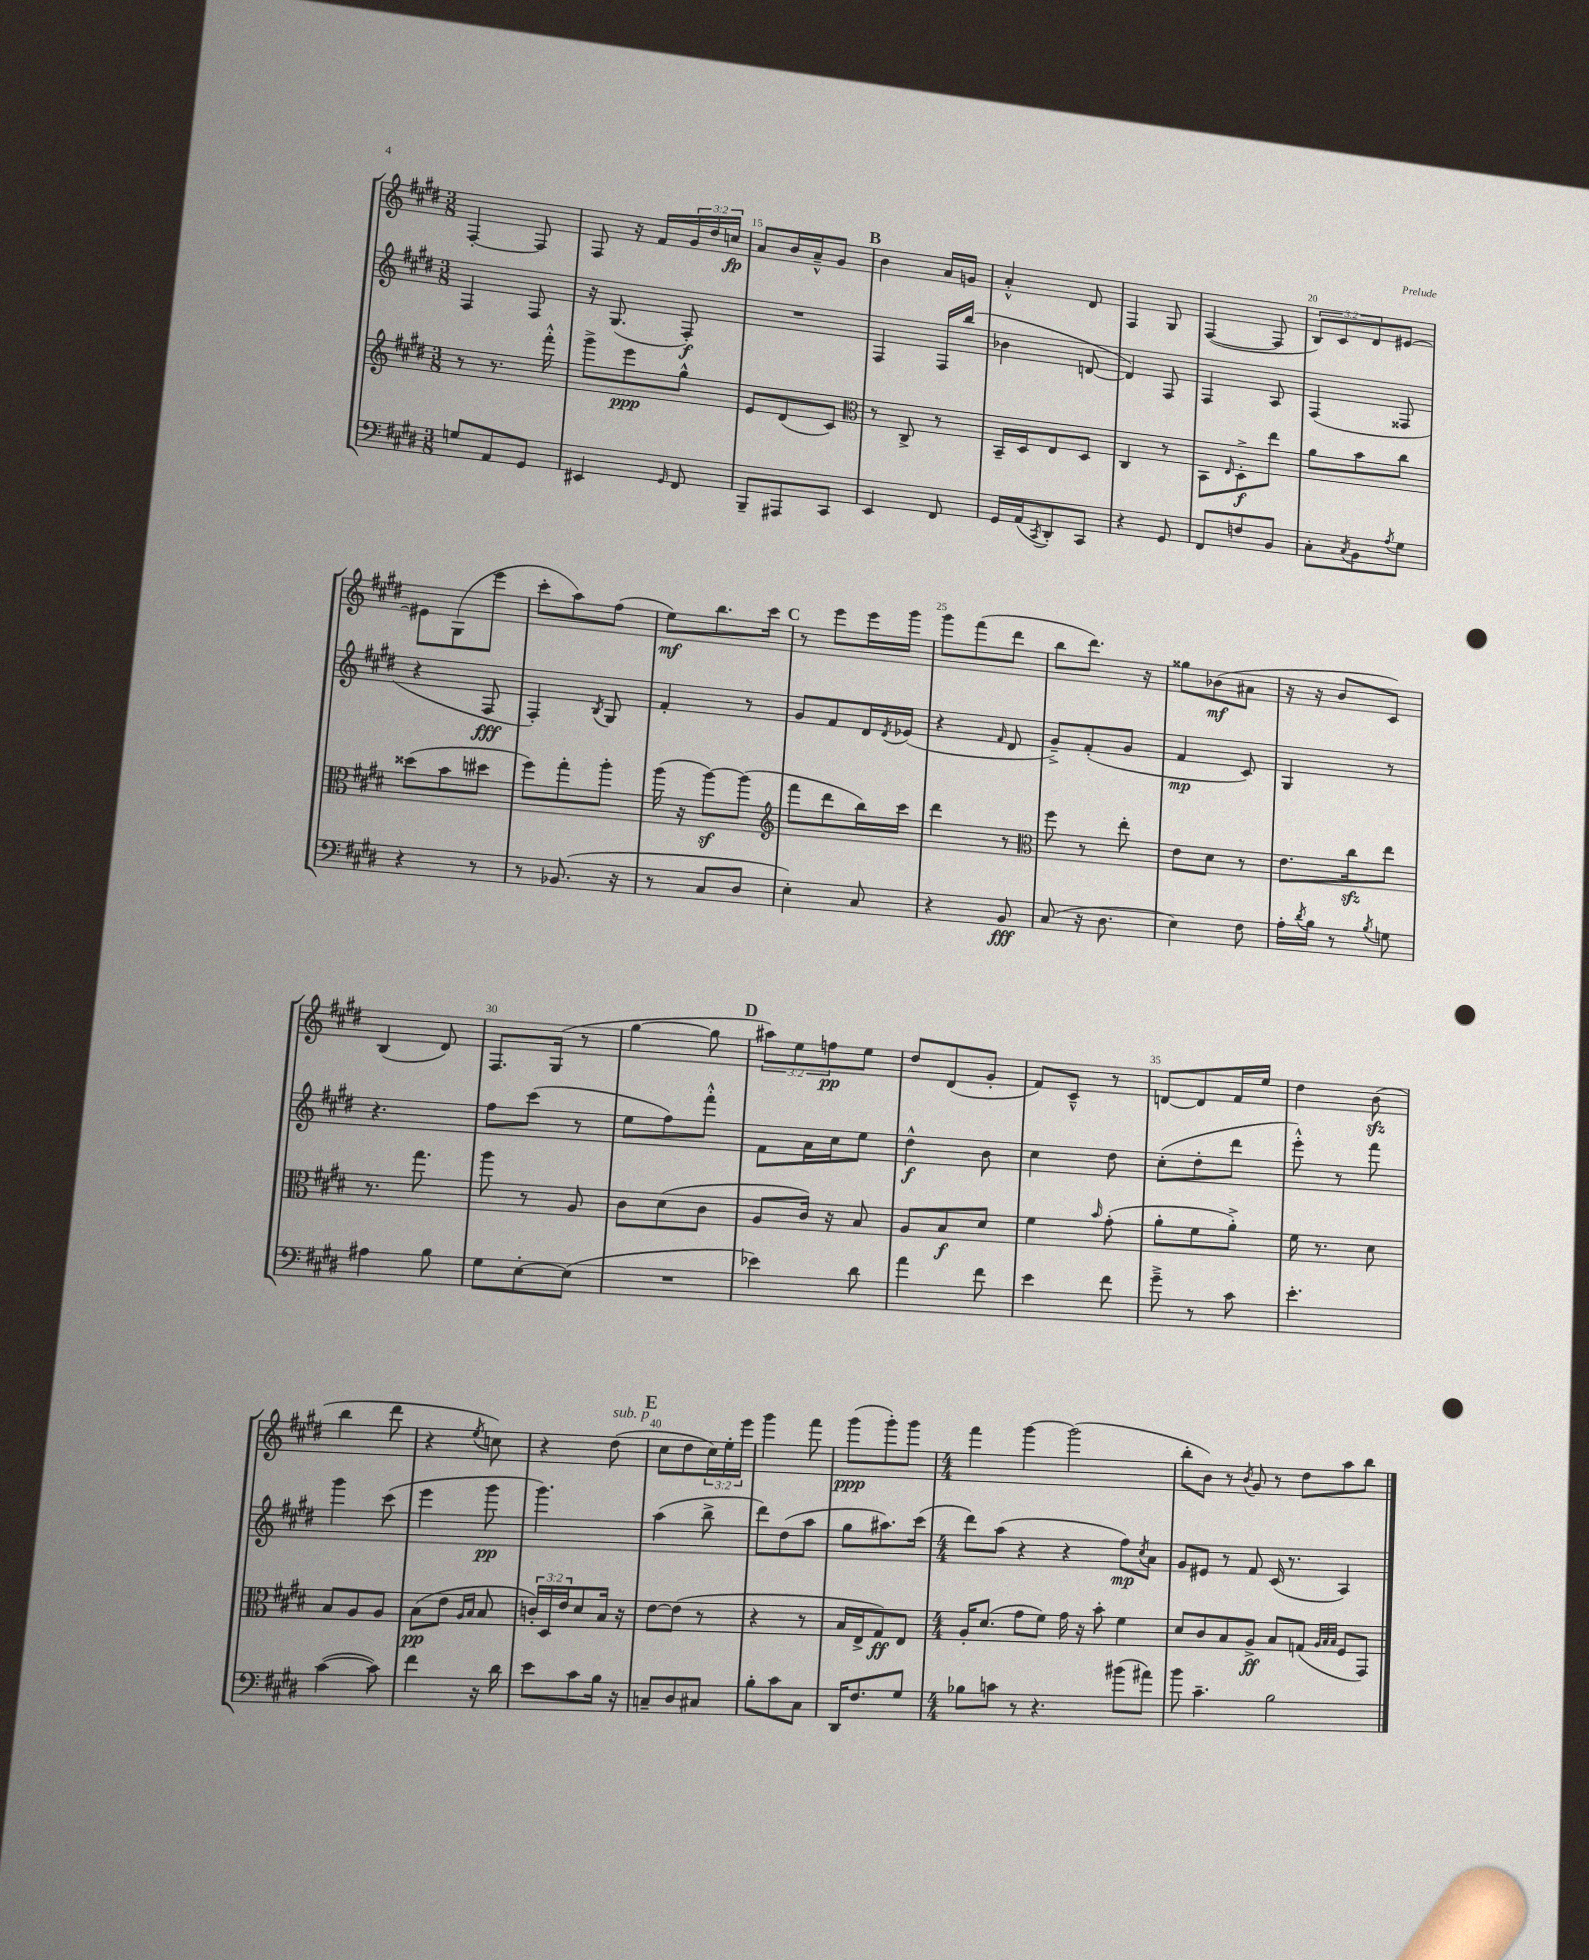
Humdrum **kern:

**kern	**dynam	**kern	**dynam	**kern	**dynam	**kern	**dynam
*part4	*part4	*part3	*part3	*part2	*part2	*part1	*part1
*staff4	*staff4	*staff3	*staff3	*staff2	*staff2	*staff1	*staff1
*clefF4	*	*clefG2	*	*clefG2	*	*clefG2	*
*k[f#c#g#d#]	*	*k[f#c#g#d#]	*	*k[f#c#g#d#]	*	*k[f#c#g#d#]	*
*M3/8	*	*M3/8	*	*M3/8	*	*M3/8	*
=13	=13	=13	=13	=13	=13	=13	=13
8Gn/L	.	8r	.	4F#/	.	[4F#'/	.
8AA/	.	8.r	.	.	.	.	.
8GG#/J	.	.	.	8F#/	.	8F#/]	.
.	.	16fff#'^^\	.	.	.	.	.
=14	=14	=14	=14	=14	=14	=14	=14
4EE#X/	.	8ggg#^\L	.	16r	.	8F#/	.
.	.	.	.	(8.G#/	.	.	.
.	.	8eee\	ppp	.	.	16r	.
.	.	.	.	.	.	16f#/LL	.
16qqGG#/	.	.	.	.	.	.	.
8FF#/	.	8gg#^^\J	.	8F#'/)	f	24g#/	.
.	.	.	.	.	.	24dd#/	.
.	.	.	.	.	.	24ccn/JJ	fp
=15	=15	=15	=15	=15	=15	=15	=15
8BBB~/L	.	8e/L	.	4.r	.	8a/L	.
8AAA#X/	.	(8d#/	.	.	.	16b/L	.
.	.	.	.	.	.	16a~^^/J	.
8CC#/J	.	8c#/J)	.	.	.	8g#/J	.
!!LO:REH:place=s1:t=B
=16	=16	=16	=16	=16	=16	=16	=16
*	*	*clefC3	*	*	*	*	*
4EE/	.	8r	.	4F#/	.	4b\	.
.	.	8C#^/	.	.	.	.	.
8FF#/	.	8r	.	16F#/LL	.	16a/LL	.
.	.	.	.	(16bb/JJ	.	16gn/JJ	.
=17	=17	=17	=17	=17	=17	=17	=17
16GG#/LL	.	16BB~/LL	.	4b-X\	.	4a'^^/	.
(16AA/J	.	16D#/J	.	.	.	.	.
8qCC#/	.	.	.	.	.	.	.
8DD#'/)	.	8E/	.	.	.	.	.
8CC#/J	.	8D#/J	.	[8dn/	.	8d#/	.
=18	=18	=18	=18	=18	=18	=18	=18
4r	.	4C#/	.	4d/])	.	4F#/	.
8GG#/	.	8r	.	8F#/	.	8G#/	.
=19	=19	=19	=19	=19	=19	=19	=19
8FF#/L	.	8BB\L	.	4F#/	.	([4F#/	.
.	.	16qqE/	.	.	.	.	.
8Fn/	.	8D#'^\	f	.	.	.	.
8BB/J	.	8ee\J	.	8A/	.	8F#/]	.
=20	=20	=20	=20	=20	=20	=20	=20
8C#'\L	.	8a\L	.	(4F#/	.	12B/L)	.
.	.	.	.	.	.	12c#/	.
8qC#/	.	.	.	.	.	.	.
8BB\	.	8b\	.	.	.	.	.
.	.	.	.	.	.	12d#/	.
8qA/	.	.	.	.	.	.	.
8G#\J	.	8cc#\J	.	8F##X/	.	[8e#X/J	.
!!LO:LB:g=z
=21	=21	=21	=21	=21	=21	=21	=21
4r	.	(8dd##X\L	.	4r	.	8e#X\L]	.
.	.	8b\	.	.	.	(8G#\	.
8r	.	8dd#X\J	.	8F#/	fff	8eee\J	.
=22	=22	=22	=22	=22	=22	=22	=22
8r	.	8ff#\L)	.	4F#'/)	.	8ccc#'\L	.
(8.BB-X/	.	8gg#'\	.	.	.	8aa\)	.
.	.	.	.	8qB/	.	.	.
.	.	8aa'\J	.	8G#/	.	(8ff#\J	.
16r	.	.	.	.	.	.	.
=23	=23	=23	=23	=23	=23	=23	=23
8r	.	(16aa\	.	4f#'/	.	8ee\L)	mf
.	.	16r	.	.	.	.	.
8C#/L	.	[8aaz\L)	.	.	.	8.bb\	.
8D#/J	.	(8aa\J]	.	8r	.	.	.
.	.	.	.	.	.	16ccc#\Jk	.
!!LO:REH:place=s1:t=C
=24	=24	=24	=24	=24	=24	=24	=24
*	*	*clefG2	*	*	*	*	*
4E'\)	.	8fff#\L	.	8g#/L	.	8r	.
.	.	8ddd#\	.	8f#/	.	8eee\L	.
8C#/	.	16bb\L)	.	16d#/L	.	16eee\L	.
.	.	.	.	8qd#/	.	.	.
.	.	16ccc#\JJ	.	(16e-X/JJ	.	16ggg#\JJ	.
=25	=25	=25	=25	=25	=25	=25	=25
4r	.	4ddd#\	.	4r	.	8ggg#\L	.
.	.	.	.	.	.	(8fff#\	.
.	.	.	.	16qqf#/	.	.	.
8BB/	fff	8r	.	8d#/	.	8ddd#\J	.
=26	=26	=26	=26	=26	=26	=26	=26
*	*	*clefC3	*	*	*	*	*
(8C#/	.	8ff#\	.	8g#~^/L)	.	8bb\L	.
16r	.	8r	.	(8f#'/	.	8.ddd#\J)	.
8.D#\	.	.	.	.	.	.	.
.	.	8ee'\	.	8g#/J	.	.	.
.	.	.	.	.	.	16r	.
=27	=27	=27	=27	=27	=27	=27	=27
4E\)	.	8e\L	.	4f#/	mp	8gg##X\L	.
.	.	8d#\J	.	.	.	(8b-X\	mf
8F#\	.	8r	.	8c#/)	.	8a#X\J	.
=28	=28	=28	=28	=28	=28	=28	=28
16A'\LL	.	8.e\L	.	4G#/	.	16r	.
8qd#/	.	.	.	.	.	.	.
16B\JJ	.	.	.	.	.	16r	.
8r	.	.	.	.	.	8b/L	.
.	.	16cc#zz\k	.	.	.	.	.
8qB/	.	.	.	.	.	.	.
8Gn\	.	8ee\J	.	8r	.	8c#/J)	.
!!LO:LB:g=z
=29	=29	=29	=29	=29	=29	=29	=29
4A#X\	.	8.r	.	4.r	.	(4B/	.
.	.	8.gg#\	.	.	.	.	.
8B\	.	.	.	.	.	8d#/)	.
=30	=30	=30	=30	=30	=30	=30	=30
8G#\L	.	8aa\	.	8ff#\L	.	8.F#/L	.
[8E'\	.	8r	.	(8ccc#\J	.	.	.
.	.	.	.	.	.	(16G#/Jk	.
(8E\J]	.	8A/	.	8r	.	8r	.
=31	=31	=31	=31	=31	=31	=31	=31
4.r	.	8c#\L	.	8ee\L	.	[4gg#\	.
.	.	(8d#\	.	8ff#\)	.	.	.
.	.	8c#\J	.	8fff#'^^\J	.	8gg#\]	.
!!LO:REH:place=s1:t=D
=32	=32	=32	=32	=32	=32	=32	=32
4e-X\)	.	8A/L	.	8f#\L	.	12aa#X\L)	.
.	.	.	.	.	.	12ee\	.
.	.	16c#/Jk)	.	16a\L	.	.	.
.	.	.	.	.	.	12ffn\	pp
.	.	16r	.	16cc#\J	.	.	.
8d#\	.	8B/	.	8ee\J	.	8ee\J	.
=33	=33	=33	=33	=33	=33	=33	=33
4a\	.	8A/L	.	4dd#^^\	f	8dd#/L	.
.	.	8B/	f	.	.	(8d#/	.
8f#\	.	8d#/J	.	8b\	.	8g#'/J	.
=34	=34	=34	=34	=34	=34	=34	=34
4e\	.	4f#\	.	4cc#\	.	8f#/L)	.
.	.	.	.	.	.	8c#~^^/J	.
.	.	16qqb/	.	.	.	.	.
8f#\	.	(8g#'\	.	8dd#\	.	8r	.
=35	=35	=35	=35	=35	=35	=35	=35
8g#~^\	.	8a'\L	.	(8cc#'\L	.	[8dn/L	.
8r	.	8f#\	.	8dd#'\	.	8d/]	.
8c#\	.	8a'^\J)	.	8ddd#\J	.	16f#/L	.
.	.	.	.	.	.	16ee/JJ	.
=36	=36	=36	=36	=36	=36	=36	=36
4.e'\	.	16f#\	.	8eee'^^\)	.	4dd#\	.
.	.	8.r	.	.	.	.	.
.	.	.	.	8r	.	.	.
.	.	8d#\	.	8fff#\	.	(8bzz\	.
!!LO:LB:g=z
=37	=37	=37	=37	=37	=37	=37	=37
([4c#\	.	8B/L	.	4ggg#\	.	4bb\	.
.	.	8A/	.	.	.	.	.
8c#\])	.	8A/J	.	(8ccc#\	.	8ddd#\	.
=38	=38	=38	=38	=38	=38	=38	=38
4f#\	.	(8B\L	pp	4eee\	.	4r	.
.	.	8e\J	.	.	.	.	.
.	.	16qqA/LL	.	.	.	.	.
.	.	16qqB/JJ	.	.	.	8qee/	.
16r	.	8B/	.	8ggg#\	pp	8ccn\)	.
16d#\	.	.	.	.	.	.	.
=39	=39	=39	=39	=39	=39	=39	=39
8e\L	.	24cn'/LL)	.	4.ggg#\)	.	4r	.
.	.	24D#/	.	.	.	.	.
.	.	24e/J	.	.	.	.	.
8c#\	.	8d#/	.	.	.	.	.
!	!	!	!	!	!	!LO:TX:a:i:t=sub. p	!
16B\Jk	.	16B/Jk	.	.	.	(8dd#\	.
16r	.	16r	.	.	.	.	.
!!LO:REH:place=s1:t=E
=40	=40	=40	=40	=40	=40	=40	=40
8Cn~/L	.	[8e\L	.	(4aa\	.	8cc#\L	.
8D#/	.	(8e\J]	.	.	.	8dd#\	.
8C#X/J	.	8r	.	8bb^\	.	24cc#\L)	.
.	.	.	.	.	.	24ee'\	.
.	.	.	.	.	.	24eee\JJ	.
=41	=41	=41	=41	=41	=41	=41	=41
8B'\L	.	4r	.	8ddd#\L)	.	4ggg#\	.
8c#\	.	.	.	(8dd#\	.	.	.
8C#\J	.	8r	.	8aa\J	.	8fff#\	.
=42	=42	=42	=42	=42	=42	=42	=42
16DD#/KL	.	16B/LL	.	8gg#\L	.	(8ggg#\L	ppp
8.F#/	.	16E^/J	.	.	.	.	.
.	.	8G#/)	ff	8.aa#X\)	.	8ggg#'\)	.
8G#/J	.	8E/J	.	.	.	8ggg#\J	.
.	.	.	.	(16ccc#\Jk	.	.	.
=43	=43	=43	=43	=43	=43	=43	=43
*M4/4	*	*M4/4	*	*M4/4	*	*M4/4	*
8B-X\L	.	16A'/KL	.	8ddd#\L)	.	4fff#\	.
.	.	(8.d#/J	.	.	.	.	.
8cn\J	.	.	.	(8aa\J	.	.	.
8r	.	8g#\L	.	4r	.	[4ggg#\	.
4.r	.	8f#\J)	.	.	.	.	.
.	.	16g#\	.	4r	.	(2ggg#\]	.
.	.	16r	.	.	.	.	.
.	.	8b'\	.	.	.	.	.
(8b#X\L	.	4f#\	.	8ff#\L)	mp	.	.
.	.	.	.	8qcc#/	.	.	.
8a#X\J)	.	.	.	8a\J	.	.	.
=44	=44	=44	=44	=44	=44	=44	=44
8b\	.	8d#/L	.	8g#/L	.	8bb'\L	.
4.c#~\	.	8c#/	.	8e#X/J	.	8b\J)	.
.	.	8B/	.	8r	.	8r	.
.	.	.	.	.	.	8qb/	.
.	.	8A^/J	ff	8f#/	.	8g#/	.
2B\	.	8B/L	.	(16c#/	.	8r	.
.	.	.	.	8.r	.	.	.
.	.	(8Gn/J	.	.	.	8dd#\L	.
.	.	32qqA/LLL	.	.	.	.	.
.	.	32qqB/	.	.	.	.	.
.	.	32qqB/JJJ	.	.	.	.	.
.	.	8F#/L	.	4A/)	.	8aa\	.
.	.	8GG#/J)	.	.	.	8bb\J	.
==	==	==	==	==	==	==	==
*-	*-	*-	*-	*-	*-	*-	*-
